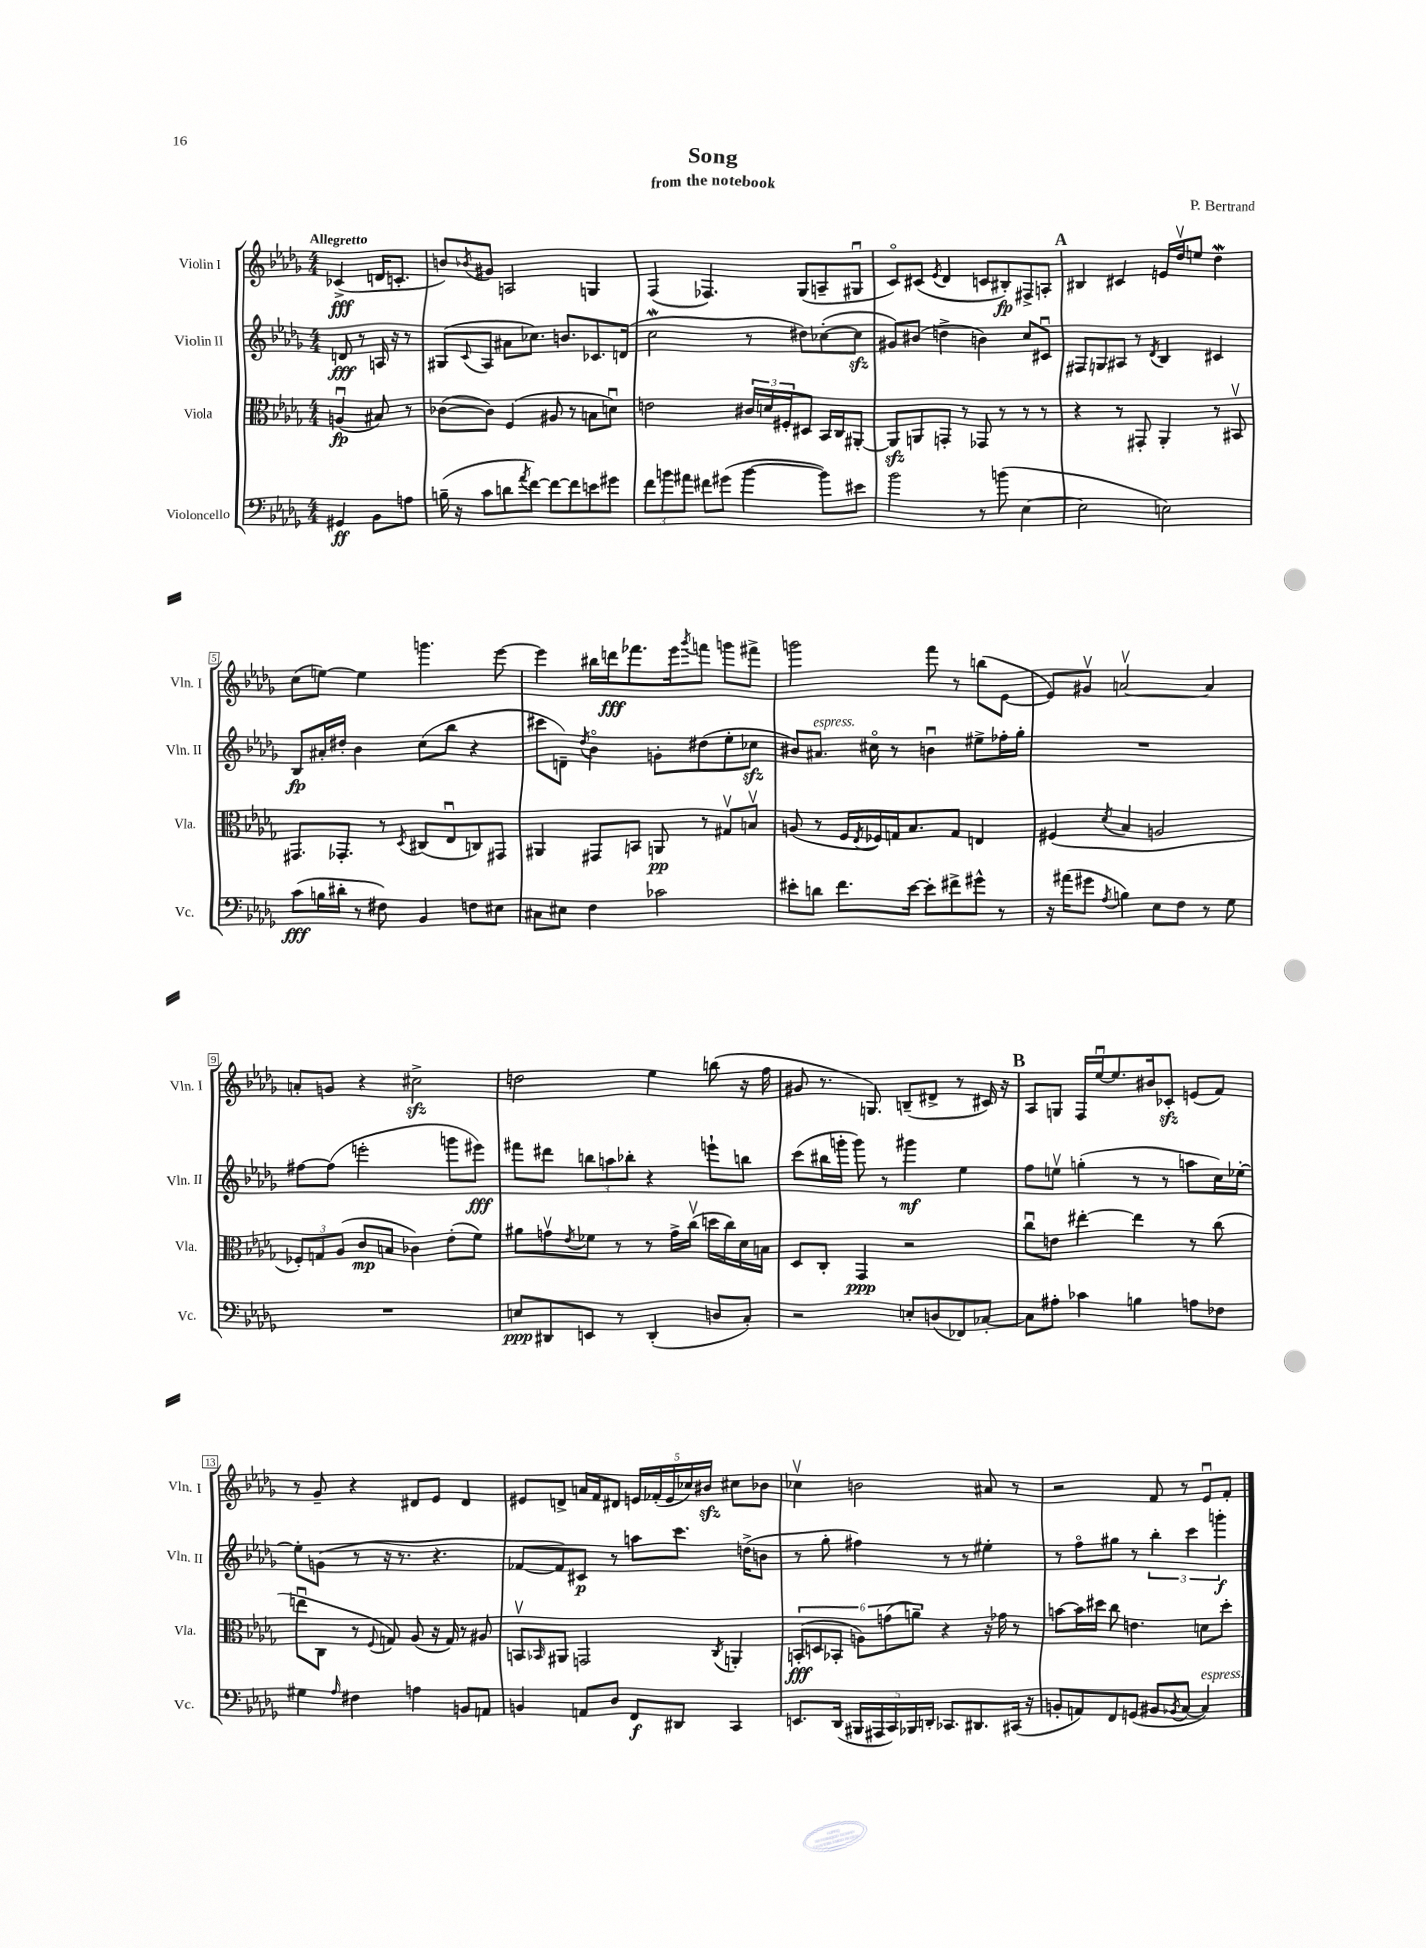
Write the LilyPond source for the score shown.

\header { title = "Song" composer = "P. Bertrand" subtitle = "from the notebook" }
<<
\new StaffGroup <<
\new Staff = "s0" \with { instrumentName = "Violin I" shortInstrumentName = "Vln. I" } {
    \clef treble \key des \major \numericTimeSignature \time 4/4 \partial 2 \tempo "Allegretto"
    ces'4->\fff( d'16 c'8.-. |
    b'8) \acciaccatura { bes'8 } gis'8 a2 g4 |
    f4( fes4.) ges8( a8-- gis8\downbow |
    c'8\flageolet) cis'8( \acciaccatura { ees'8 } des'4 c'8 bis8-.\fp) fis8-> a8-. |
    \mark \markup { \bold "A" } bis4 cis'4 e'16 des''16\upbow e''8 des''4\mordent |
    c''8( e''8~) e''4 g'''4. ees'''8~ |
    ees'''4 bis''16 d'''16\fff fes'''8. ees'''16 \acciaccatura { ges'''8 } f'''8 g'''8 fis'''8-> |
    g'''2 f'''8 r8 b''8( ees'8~ |
    ees'8) gis'8\upbow a'2~\upbow a'4 |
    a'8-. g'8 r4 cis''2->\sfz |
    d''2 ees''4 b''8( r16 f''16 |
    gis'8 r8. g8.) b8--( dis'8-> r8 cis'16) r16 |
    \mark \markup { \bold "B" } aes8 g8 f16 ees''16~\downbow ees''8. bis'16 ces'8-.\sfz e'8( f'8) |
    r8 ges'8-- r4 dis'8 ees'8 dis'4 |
    eis'8 d'8-> a'16 f'16 dis'8 \tuplet 5/4 { e'16 fes'16-.( e'16 ces''16) bis'16\sfz } cis''8 bes'8 |
    ces''4\upbow b'2 ais'8 r8 |
    r2 f'8 r8 ees'8\downbow f'8-. \bar "|." |
}
\new Staff = "s1" \with { instrumentName = "Violin II" shortInstrumentName = "Vln. II" } {
    \clef treble \key des \major \numericTimeSignature \time 4/4 \partial 2
    d'8\fff r8 a16 r16 r8 |
    gis8( \appoggiatura { c'8 } aes8 ais'8 ces''8.) b'8. ces'8. d'16( |
    c''2\mordent r8 dis''8) ces''8~-.( ces''8\sfz |
    gis'8) bis'8( d''4-> b'4) c''8 cis'8\downbow |
    \mark \markup { \bold "A" } fis8 g8 ais8 r8 \acciaccatura { des'8 } bes4 cis'4 |
    bes8\fp ais'16-. dis''16-. bes'4 c''8( bes''8 r4 |
    cis'''8 d'8--) \acciaccatura { des''8 } bes'4\flageolet g'8-. dis''8( ees''8-. ces''8\sfz |
    bis'8) ais'8.^\markup { \italic "espress." } cis''16\flageolet r8 b'4\downbow eis''8-> fes''16-. ges''16-. |
    R1 |
    fis''8~ fis''8( e'''2-. g'''8 eis'''8\fff) |
    fis'''8 dis'''8 \tuplet 3/2 { b''8 a''8 bes''8-. } r4 e'''8-! b''8 |
    c'''8( bis''16 g'''16-. g'''8) r8 gis'''4\mf ees''4 |
    \mark \markup { \bold "B" } f''8 e''8\upbow g''4-.( r8 r8 a''8 c''16) ees''16~-. |
    ees''8-. g'8( r8 r16 r8. r4. |
    fes'8~ fes'8) cis'8\p r8 a''8 c'''8. d''16->( b'8 |
    r8 ges''8-. fis''4) r8 r8 eis''4-. |
    r8 f''8\flageolet gis''8 r8 \tuplet 3/2 { bes''4-. c'''4 g'''4-.\f } \bar "|." |
}
\new Staff = "s2" \with { instrumentName = "Viola" shortInstrumentName = "Vla." } {
    \clef alto \key des \major \numericTimeSignature \time 4/4 \partial 2
    a4\downbow\fp( bis8) r8 |
    ces'8~( ces'8) f4( ais8 r8 b8 d'8\downbow) |
    e'2 \tuplet 3/2 { cis'16 d'16 fis16-. } dis8 bes,16 c16 ais,8~-. |
    ais,8\sfz a,8 g,8-. r8 ges,8 r8 r8 r8 |
    \mark \markup { \bold "A" } r4 r8 gis,8-. aes,4-. r8 bis,8\upbow |
    gis,8. ges,8.-. r8 \acciaccatura { des8 } cis8( ees8\downbow c8) gis,8 |
    ais,4 gis,8 b,8 a,8\pp r8 gis8\upbow b8\upbow |
    a8( r8 f16 \acciaccatura { ees8 } fes16) g16 bes8. g8 e4 |
    fis4( \acciaccatura { des'8 } bes4 a2 |
    \tuplet 3/2 { fes8-.) g8 aes8( } c'8\mp b8 ces'4) ees'8-.( f'8) |
    ais'8 g'8\upbow \acciaccatura { ees'8 } fes'8 r8 r8 g'16-> c''16\upbow( d''16 c''16) des'16 b16 |
    des8 c8-. ges,4\ppp r2 |
    \mark \markup { \bold "B" } c''8\downbow e'8 eis''4~-. eis''4 r8 c''8( |
    e''8\downbow c8 r8 \appoggiatura { f8 } g8) aes8( r16 g16) r8 ais8 |
    b,8\upbow \grace { bes,16 } ais,8 g,2 \acciaccatura { c8 } a,4-. |
    \tuplet 6/4 { b,8-.\fff( d8 bes,8-. a8) g'8( a'8--) } r4 r16 ges'16 r8 |
    b'8~ b'16 dis''16 c''8 e'4. d'8 dis''8-. \bar "|." |
}
\new Staff = "s3" \with { instrumentName = "Violoncello" shortInstrumentName = "Vc." } {
    \clef bass \key des \major \numericTimeSignature \time 4/4 \partial 2
    gis,4\ff bes,8 a8 |
    b16--( r16 c'8 d'8 \acciaccatura { aes'8 } f'8~) f'8~ f'8 e'8 gis'8 |
    \tuplet 3/2 { f'8 b'8 ais'8 } fis'8 gis'8( b'4~ b'8) eis'8 |
    bes'2 r8 b'8( ees4~ |
    \mark \markup { \bold "A" } ees2 e2) |
    c'8\fff( b16 dis'16-. r8 fis8) bes,4 f8 eis8 |
    cis8 eis8 f4 ces'2 |
    eis'8-. d'8 f'8. eis'16~ eis'8-. fis'8-> gis'8-^ r8 |
    r16 ais'16( gis'8 \acciaccatura { aes8 } b4) ees8 f8 r8 ges8 |
    R1 |
    e8\ppp dis,8 e,8 r8 dis,4-.( d8 c8-.) |
    r2 e8-. d8( fes,8) ces8~-. |
    \mark \markup { \bold "B" } ces8 ais8-. ces'4 b4 a8 fes8 |
    gis4 \grace { aes16 } fis4 a4 b,8 a,8 |
    b,4 a,8 des8 f,8\f dis,8 c,4 |
    e,8. des,16( \tuplet 5/4 { bis,,16 ais,,16 c,16) bes,,16 d,16-. } ces,8. dis,8. cis,16( r16 |
    b,8-. a,8) f,8 g,8( bis,8 \acciaccatura { bes,8 } c8~ c4^\markup { \italic "espress." }) \bar "|." |
}
>>
>>
\layout { \context { \Score \override BarNumber.stencil = #(make-stencil-boxer 0.1 0.3 ly:text-interface::print) } }
